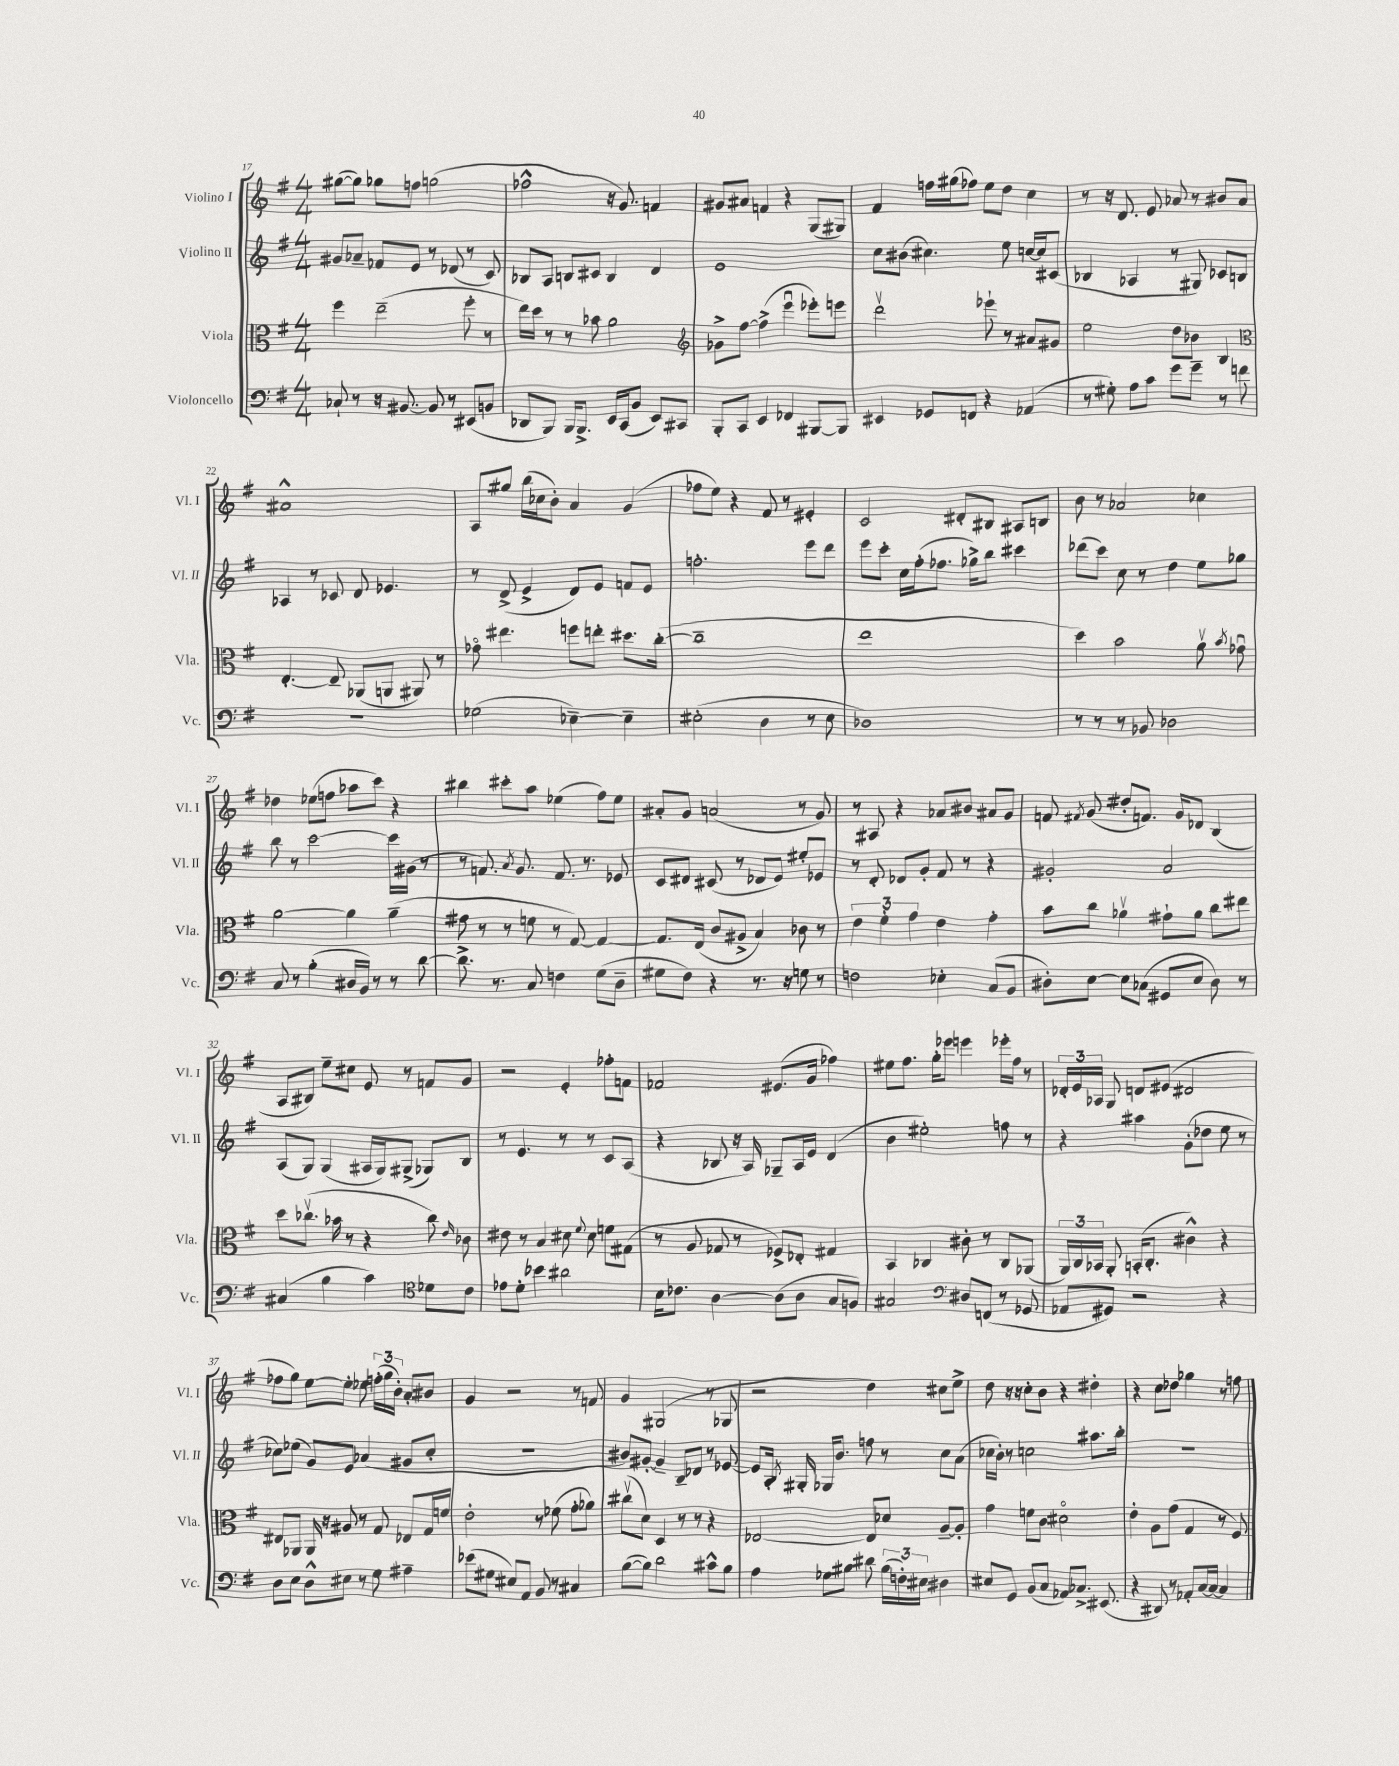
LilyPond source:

<<
\new StaffGroup <<
\new Staff = "s0" \with { instrumentName = "Violino I" shortInstrumentName = "Vl. I" } {
    \clef treble \key g \major \numericTimeSignature \time 4/4
    \autoBeamOff gis''8[~( gis''8]) ges''8[ f''8] g''2( |
    fes''2-^ r16 g'8.) f'4 |
    gis'8[ ais'8] f'4 r4 g8[( gis8]) |
    fis'4 f''16[ gis''16( fes''8]) e''8[ d''8] c''4 |
    r8 r16 d'8. e'8 aes'8 r8 bis'8[ aes'8] |
    ais'1-^ |
    a8[ gis''8] b''16[( ces''16 b'8]-.) a'4 g'4( |
    fes''8[ e''8]) r4 fis'8 r8 eis'4-. |
    c'2 dis'8[-. bis8] ais8[ b8] |
    b'8 r8 aes'2 ces''4 |
    des''4 ees''8[( f''8] aes''8[ c'''8]) r4 |
    bis''4 cis'''8[-. a''8] ees''4( fis''8[) ees''8] |
    ais'8[-. g'8] a'2( r8 g'8) |
    r8 ais8 r4 aes'8[ bis'8] ais'8[ g'8] |
    f'8 \acciaccatura { fis'8 } g'8( dis''8[-. f'8.]) g'16[ des'8] b4( |
    a8[ bis8]) e''8[-- cis''8] e'8 r8 f'8[ g'8] |
    r2 e'4-. fes''8[-. f'8] |
    fes'2 eis'8.[( g'16] fes''4) |
    eis''8[ fis''8.] g''16[-. ees'''8] e'''4 ees'''16[-. fis''16] r8 |
    \tuplet 3/2 { des'16[-. e'16 aes16] } g8 d'8[ eis'8]( dis'2 |
    fes''8[ g''8]) e''8[~ e''8]-. ees''8 \tuplet 3/2 { f''16[-.( g''16 b'16]-.) } a'8[-. bis'8] |
    g'4 r2 r8 f'8 |
    g'4 gis2( r8 ges8 |
    r2 d''4) cis''8[ e''8]-> |
    d''8 r16 r16 c''8[-. b'8] r4 dis''4-. |
    r4 c''8[ des''8] ges''4 r8 f''8 \bar "|." |
}
\new Staff = "s1" \with { instrumentName = "Violino II" shortInstrumentName = "Vl. II" } {
    \clef treble \key g \major \numericTimeSignature \time 4/4
    \autoBeamOff gis'8[ aes'8]-- fes'8[ e'8] r8 des'8( r8 c'8) |
    bes8[ a8] b8[ cis'8] b4 d'4 |
    e'1 |
    c''8[ bis'8]( cis''4.) e''8 c''16[~ c''16 cis'8]( |
    bes4 aes4 r8 gis8) ces'8[ b8] |
    aes4 r8 ces'8 d'8 ees'4. |
    r8 d'8->( e'4-> d'8[) e'8] f'8[ e'8] |
    f''2.-. e'''8[ d'''8] |
    e'''8[ c'''8]-. c''16[ fis''16-.( fes''8.] ges''16[->) b''8] cis'''4 |
    des'''8[( c'''8]) c''8 r8 d''4 e''8[ ges''8] |
    b''8 r8 c'''2~ c'''16[ gis'16]( r8 |
    r8 f'8.) \acciaccatura { a'8 } g'8. f'8. r8. ees'8 |
    c'8[ dis'8] cis'8( r8 des'8[ e'8]) eis''8[-. ees'8] |
    r8 d'8-. des'8[ g'8]-. fis'8 r8 r4 |
    gis'2-. a'2 |
    a8[( g8]) g4( ais16[ g16) gis8]->( ges8[) b8] |
    r8 e'4. r8 r8 c'8[ a8]( |
    r4 bes8 r16 a16) ges8[-- a16 e'16] d'4( |
    b'4 eis''2-.) f''8 r8 |
    r4 ais''4 g'8[-.( des''8] e''8 r8 |
    ces''8[) ees''8]( g'8[) e'8] aes'4( gis'8[ ces''8]-. |
    R1 |
    bis'8[) gis'8]~-. gis'4-- b8[-- des'8] r8 ees'8~ |
    ees'8[ a16]-. \acciaccatura { b8 } gis16-. ges16[ b'8.] f''8 r8 c''8[ a'8]( |
    ces''16[ b'16]-.) r8 c''2 ais''8.[ b''16]-. |
    R1 \bar "|." |
}
\new Staff = "s2" \with { instrumentName = "Viola" shortInstrumentName = "Vla." } {
    \clef alto \key g \major \numericTimeSignature \time 4/4
    \autoBeamOff fis''4 e''2--( fis''8-. r8 |
    e''16[) d''16] r8 r8 bes'8 a'2 |
    \clef treble ges'8[-> fis''8]~ fis''4->( e'''4\downbow ees'''8[-.) e'''8] |
    d'''2\upbow ees'''8-! r8 ais'8[ gis'8] |
    e''2 d''8[ bes'8] b4 |
    \clef alto e4.~-. e8-- aes,8[( a,8] ais,8) r8 |
    ges'8\flageolet eis''4. f''8[ e''8]-. dis''8.[ c''16]~-.( |
    c''1-- |
    e''1 |
    d''4) b'2 a'8\upbow \acciaccatura { b'8 } ges'8\downbow |
    a'2~ a'4 a'4--( |
    gis'8 r8 r8 f'8 r8 g8~) g4~ |
    g8.[ e16]( c'8[ ais8]-> b4) ces'8 r8 |
    \tuplet 3/2 { e'4 fis'4-. g'4 } e'4 g'4-. |
    b'8[ c''8] aes'4\upbow gis'8[-! aes'8] c''8[ eis''8] |
    d''8[ ces''8.]\upbow( bes'16 r8 r4 ces''8) \grace { e'16 } ces'8 |
    eis'8 r8 b4 dis'8 \appoggiatura { fis'8 } dis'8 f'8[ gis8]( |
    r8 a8 ges8 r8 fes8[->) ees8]-. gis4 |
    b,4 ces4 cis'8-. r8 ces8[ aes,8]( |
    \tuplet 3/2 { a,16[) c16 bes,16] } a,8-. b,16[-.( c8.]-. cis'4-^) r4 |
    eis8[ aes,8] aes,16 r16 ais8 r8 g8 ees8[ g16 f'16] |
    e'2-. r8 fes'8( g'8[-. aes'8]) |
    cis''8[\upbow( d'8]) d4 r8 r8 r4 |
    ees2~ ees8[ des'8] a8[~-- a8]-. |
    g'4 f'8[ c'8] dis'2\flageolet |
    e'4-. a8[ g'8]( g4 r8 fis8) \bar "|." |
}
\new Staff = "s3" \with { instrumentName = "Violoncello" shortInstrumentName = "Vc." } {
    \clef bass \key g \major \numericTimeSignature \time 4/4
    \autoBeamOff ces8-! r8 r16 bis,8.~ bis,8 r8 eis,8[( b,8] |
    des,8[ b,,8]) b,,16[ b,,8.]-> e,16[ c,16( b,8] e,8[) cis,8] |
    b,,8[-. c,8] e,4 fes,4 bis,,8[~ bis,,8] |
    eis,4 ges,8[ f,8] r4 aes,4( |
    r8 gis8-.) a8[ c'8] g'8[ g'8]-- r8 f'8 |
    R1 |
    ges2( ees4~--) ees4-- |
    eis2-.( d4 r8 eis8 |
    des1) |
    r8 r8 r8 bes,8 des2 |
    c8 r8 b4-.( dis16[ b,16]) r8 r8 d'8~ |
    d'8.-> r8. c8 f4 g8[( d8]-- |
    gis8[ fis8]) r4 r8. r16 g8 r8 |
    f2 ees4-. c8[( b,8] |
    dis8[-.) e8]~ e8[ ces8]( gis,8[ e8] dis8) r8 |
    cis4( b4 c'4) \clef tenor des'8[ c'8] |
    ees'8[ d'8]-. bes'4 ais'2 |
    b16[ ces'8.] a4~ a8[( a8] g8[ f8]) |
    gis2 \clef bass dis8[ f,8]( r8 ges,8 |
    aes,8[ gis,8]) r2 r4 |
    d8[ e8] d8[-^ eis8] r8 g8 ais4-- |
    ees'8[( gis8] eis8[) a,8] b,8 r8 cis4 |
    b8[~( b8]) d'2 cis'8[-^ b8] |
    a4 ges8[ bis8] dis'8 \tuplet 3/2 { bis16[( f16-.) eis16] } dis4 |
    eis8[ g,8] b,8[( c8] aes,8[) ces8.]-> eis,8.( |
    r4 dis,8) r8 aes,8[-. c16~ c16]~ c4 \bar "|." |
}
>>
>>
\layout { \context { \Score currentBarNumber = #17 } }
